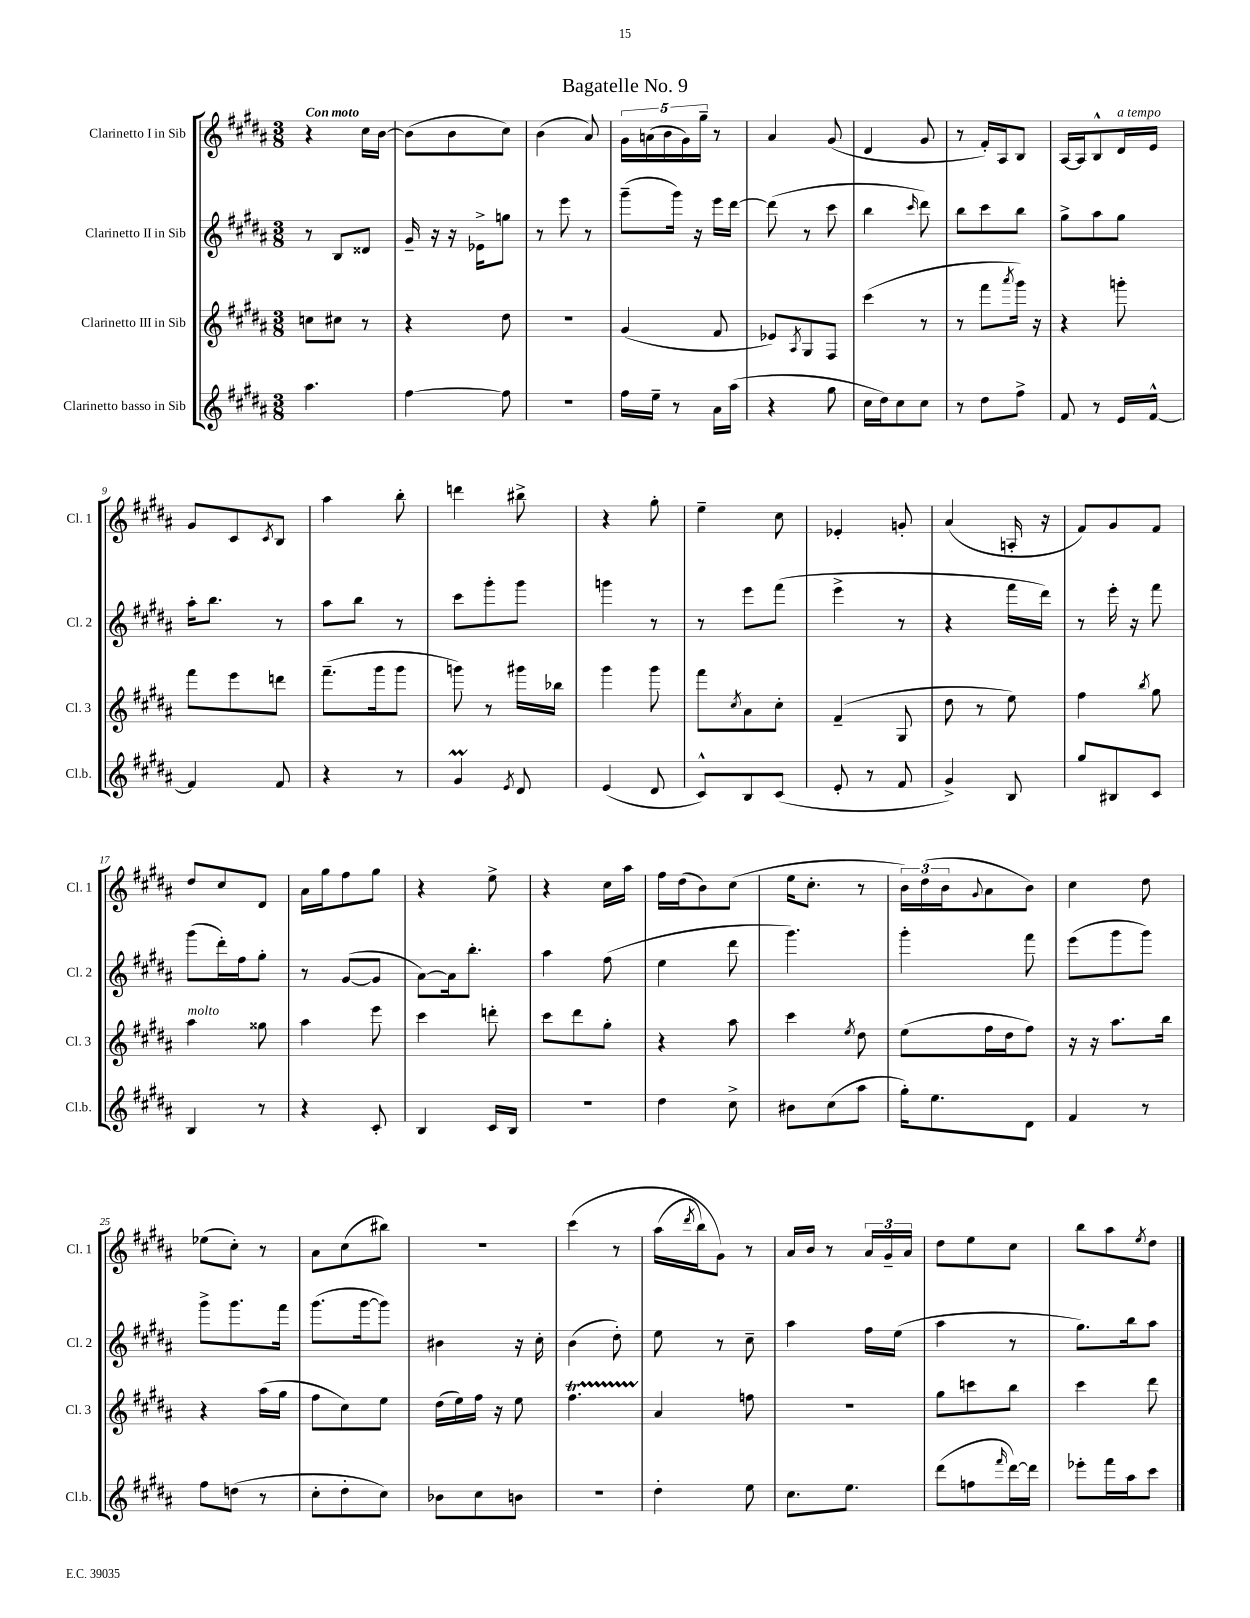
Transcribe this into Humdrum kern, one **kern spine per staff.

**kern	**kern	**kern	**kern
*part4	*part3	*part2	*part1
*staff4	*staff3	*staff2	*staff1
*I"Clarinetto basso in Sib	*I"Clarinetto III in Sib	*I"Clarinetto II in Sib	*I"Clarinetto I in Sib
*I'Cl.b.	*I'Cl. 3	*I'Cl. 2	*I'Cl. 1
*clefG2	*clefG2	*clefG2	*clefG2
*k[f#c#g#d#a#]	*k[f#c#g#d#a#]	*k[f#c#g#d#a#]	*k[f#c#g#d#a#]
*M3/8	*M3/8	*M3/8	*M3/8
=1	=1	=1	=1
!	!	!	!LO:TX:a:B:t=Con moto
4.aa#\	8ccn\L	8r	4r
.	8cc#X\J	8B/L	.
.	8r	8d##X/J	16cc#\LL
.	.	.	[16b\JJ
=2	=2	=2	=2
[4ff#\	4r	16g#~/	(8b\L]
.	.	16r	.
.	.	16r	8b\
.	.	16e-X^\KL	.
8ff#\]	8dd#\	8ggn\J	8cc#\J)
=3	=3	=3	=3
4.r	4.r	8r	(4b\
.	.	8eee\	.
.	.	8r	8a#/)
=4	=4	=4	=4
16ff#\LL	(4g#/	(8ggg#~\L	20g#\LL
.	.	.	(20an\
16ee~\JJ	.	.	.
.	.	.	20b\
8r	.	16ggg#\Jk)	.
.	.	.	20g#\)
.	.	16r	.
.	.	.	20gg#~\JJ
16a#\LL	8f#/	16eee\LL	8r
(16aa#\JJ	.	[16ddd#\JJ	.
=5	=5	=5	=5
4r	8e-X/L)	(8ddd#\]	4a#/
.	8qA#/	.	.
.	8G#/	8r	.
8gg#\	8F#/J	8ccc#\	(8g#/
=6	=6	=6	=6
16cc#\LL	(4ccc#\	4bb\	4d#/
16dd#\J)	.	.	.
8cc#\	.	.	.
.	.	16qqccc#/	.
8cc#\J	8r	8ddd#\)	8g#/
=7	=7	=7	=7
8r	8r	8bb\L	8r
8dd#\L	8fff#\L	8ccc#\	16f#'/LL)
.	.	.	16A#/J
.	8qaaa#/	.	.
8ff#^\J	16ggg#\Jk)	8bb\J	8B/J
.	16r	.	.
=8	=8	=8	=8
8f#/	4r	8gg#^\L	[16A#/LL
.	.	.	16A#/J]
8r	.	8aa#\	8B^^/
!	!	!	!LO:TX:a:i:t=a tempo
16e/LL	8gggn'\	8gg#\J	16d#/L
[16f#^^/JJ	.	.	16e/JJ
!!LO:LB:g=z
=9	=9	=9	=9
4f#/]	8fff#\L	16aa#'\KL	8g#/L
.	.	8.bb\J	.
.	8eee\	.	8c#/
.	.	.	8qc#/
8f#/	8dddn\J	8r	8B/J
=10	=10	=10	=10
4r	(8.fff#~\L	8aa#\L	4aa#\
.	.	8bb\J	.
.	16ggg#\k	.	.
8r	8ggg#\J	8r	8bb'\
=11	=11	=11	=11
4g#M/	8gggn\)	8ccc#\L	4dddn\
.	8r	8ggg#'\	.
8qe/	.	.	.
8d#/	16ggg#X\LL	8ggg#\J	8bb#X^\
.	16bb-X\JJ	.	.
=12	=12	=12	=12
(4e/	4ggg#\	4gggn\	4r
8d#/	8ggg#\	8r	8gg#'\
=13	=13	=13	=13
8c#^^/L)	8fff#\L	8r	4ee~\
.	8qcc#/	.	.
8B/	8a#\	8eee\L	.
(8c#/J	8cc#'\J	(8fff#\J	8cc#\
=14	=14	=14	=14
8e'/	(4f#~/	4eee^\	4e-X'/
8r	.	.	.
8f#/	8G#/	8r	8gn'/
=15	=15	=15	=15
4g#^/)	8dd#\	4r	(4a#/
.	8r	.	.
8B/	8ee\)	16fff#\LL	16An'/
.	.	16ddd#\JJ)	16r
=16	=16	=16	=16
8gg#/L	4ff#\	8r	8f#/L)
8B#X/	.	16eee'\	8g#/
.	.	16r	.
.	8qbb/	.	.
8c#/J	8gg#\	8fff#\	8f#/J
!!LO:LB:g=z
=17	=17	=17	=17
!	!LO:TX:a:i:t=molto	!	!
4B/	4aa#\	(8ggg#\L	8dd#/L
.	.	16ddd#'\L)	8cc#/
.	.	16ff#\J	.
8r	8gg##X\	8gg#'\J	8d#/J
=18	=18	=18	=18
4r	4aa#\	8r	16a#\LL
.	.	.	16gg#\J
.	.	([8g#/L	8ff#\
8c#'/	8eee\	8g#/J]	8gg#\J
=19	=19	=19	=19
4B/	4ccc#\	[8a#\L)	4r
.	.	16a#\k]	.
.	.	8.bb'\J	.
16c#/LL	8dddn'\	.	8ee^\
16B/JJ	.	.	.
=20	=20	=20	=20
4.r	8ccc#\L	4aa#\	4r
.	8ddd#\	.	.
.	8gg#'\J	(8ff#\	16cc#\LL
.	.	.	16aa#\JJ
=21	=21	=21	=21
4dd#\	4r	4ee\	16ff#\LL
.	.	.	(16dd#\J
.	.	.	8b\)
8cc#^\	8aa#\	8ddd#\	(8cc#\J
=22	=22	=22	=22
8b#X\L	4ccc#\	4.ggg#\)	16ee\KL
.	.	.	8.cc#'\J
(8cc#\	.	.	.
.	8qee/	.	.
8aa#\J	8dd#\	.	8r
=23	=23	=23	=23
16gg#'\KL)	(8ee\L	4ggg#'\	24b\LL)
.	.	.	(24dd#\
8.ee\	.	.	.
.	.	.	24b\J
.	.	.	8qqg#/
.	16ff#\L	.	8a#\
.	16dd#\J	.	.
8d#\J	8ff#\J)	8fff#\	8b\J)
=24	=24	=24	=24
4f#/	16r	(8eee\L	4cc#\
.	16r	.	.
.	8.aa#\L	8ggg#\	.
8r	.	8ggg#\J)	8dd#\
.	16bb\Jk	.	.
!!LO:LB:g=z
=25	=25	=25	=25
8ff#\L	4r	8ggg#^\L	(8ee-X\L
(8ddn\J	.	8.ggg#\	8cc#'\J)
8r	(16aa#\LL	.	8r
.	16gg#\JJ	16fff#\Jk	.
=26	=26	=26	=26
8cc#'\L	8ff#\L	(8.ggg#\L	8a#\L
8dd#'\	8cc#\)	.	(8cc#\
.	.	[16ggg#\k	.
8cc#\J)	8ee\J	8ggg#\J])	8bb#X\J)
=27	=27	=27	=27
8b-X\L	(16dd#\LL	4b#X\	4.r
.	16ee\)	.	.
8cc#\	16ff#\JJ	.	.
.	16r	.	.
8bn\J	8ee\	16r	.
.	.	16cc#'\	.
=28	=28	=28	=28
4.r	4.ff#T\	(4b\	(4ccc#\
.	.	8dd#'\)	8r
=29	=29	=29	=29
4dd#'\	4a#/	8ee\	(16aa#\LL
.	.	.	8qddd#/
.	.	.	16bb\J)
.	.	8r	8g#\J)
8ee\	8ffn\	8cc#~\	8r
=30	=30	=30	=30
8.cc#\L	4.r	4aa#\	16a#/LL
.	.	.	16b/JJ
.	.	.	8r
8.ee\J	.	.	.
.	.	16ff#\LL	24a#/LL
.	.	.	24g#~/
.	.	(16ee\JJ	.
.	.	.	24a#/JJ
=31	=31	=31	=31
(8ddd#\L	8gg#\L	4aa#\	8dd#\L
8ffn\	8cccn\	.	8ee\
16qqfff#/	.	.	.
[16ddd#\L)	8bb\J	8r	8cc#\J
16ddd#\JJ]	.	.	.
=32	=32	=32	=32
8eee-X'\L	4ccc#\	8.gg#\L)	8bb\L
16fff#\L	.	.	8aa#\
16aa#\J	.	16bb\k	.
.	.	.	8qee/
8ccc#\J	8ddd#\	8aa#\J	8dd#\J
==	==	==	==
*-	*-	*-	*-
